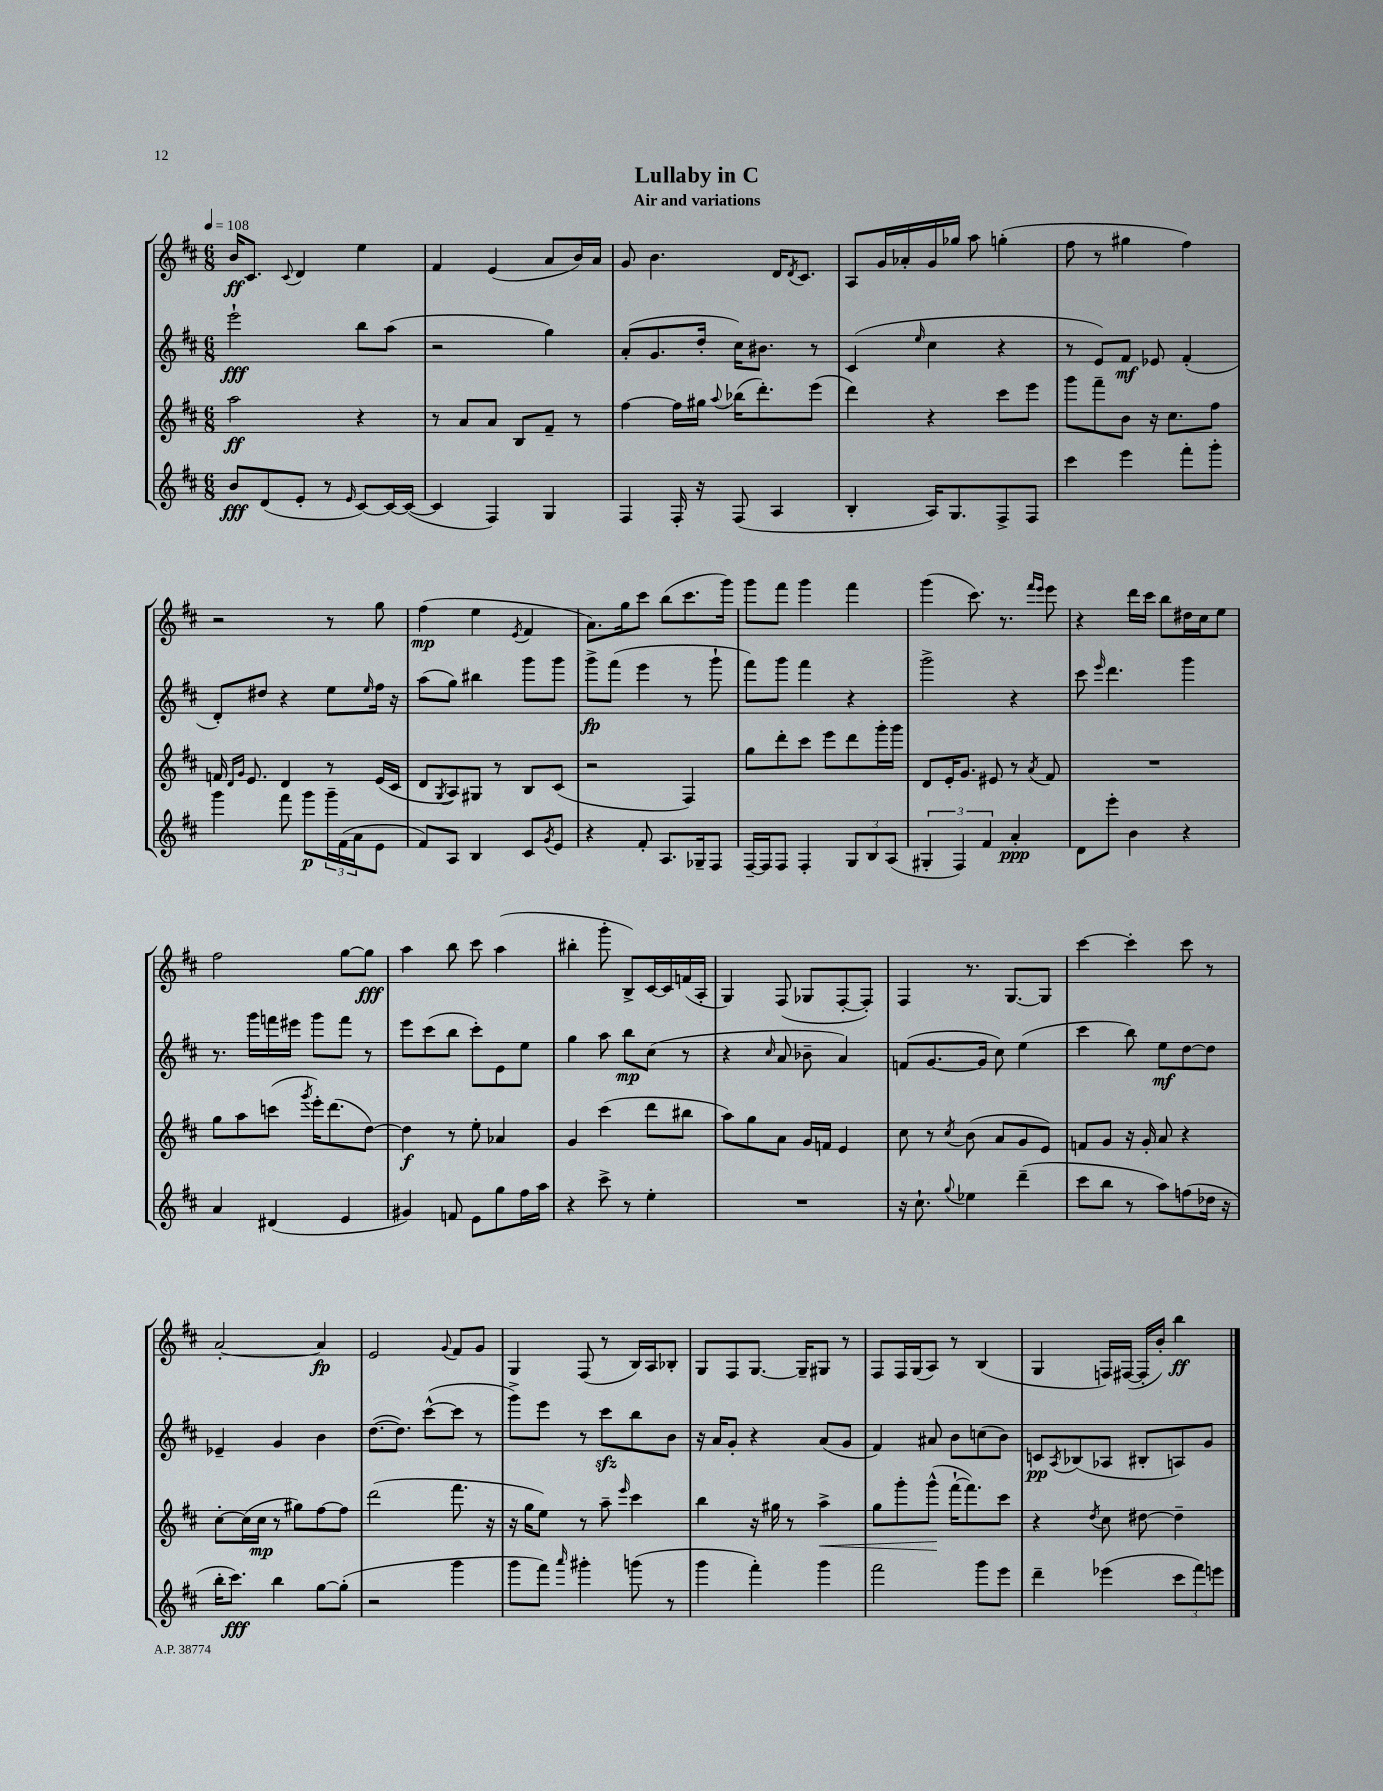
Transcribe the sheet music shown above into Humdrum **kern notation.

**kern	**kern	**kern	**kern
*staff4	*staff3	*staff2	*staff1
*clefG2	*clefG2	*clefG2	*clefG2
*k[f#c#]	*k[f#c#]	*k[f#c#]	*k[f#c#]
*M6/8	*M6/8	*M6/8	*M6/8
*MM108	*MM108	*MM108	*MM108
8b	2aa	2eee`	16b
.	.	.	8.c#
(8d	.	.	.
.	.	.	8qqc#
8e'	.	.	4d
8r	.	.	.
16qqe	.	.	.
[8c#)	4r	8bb	4ee
16c#_	.	(8aa	.
(16c#_	.	.	.
=	=	=	=
4c#]	8r	2r	4f#
.	8a	.	.
4F#)	8a	.	(4e
.	8B	.	.
4G	8f#~	4gg)	8a
.	8r	.	16b)
.	.	.	16a
=	=	=	=
4F#	[4ff#	(8a'	8g
.	.	8.g	4.b
16F#'	16ff#]	.	.
16r	16gg#	16dd'	.
.	8qqaa	.	.
(8F#	(16bb-	16cc#)	.
.	8.ddd')	8.b#	.
4A	.	.	16d
.	.	.	8qd
.	.	.	8.c#
.	(8eee	8r	.
=	=	=	=
4B'	4ddd)	(4c#	8A
.	.	.	16g
.	.	.	16a-'
.	.	16qqee	.
16A)	4r	4cc#	16g
8.G	.	.	16gg-
.	.	.	8aa
8F#^	8ccc#	4r	(4gg'
8F#	8eee	.	.
=	=	=	=
4ccc#	8ggg	8r	8ff#
.	8fff#~	8e)	8r
4eee	8b	8f#	4gg#
.	16r	8e-	.
.	8.cc#	.	.
8fff#'	.	(4f#'	4ff#)
8ggg'	8ff#	.	.
=	=	=	=
4ggg	16f	8d')	2r
.	16qqd	.	.
.	16qqg	.	.
.	8.e	.	.
.	.	8dd#	.
8fff#	4d	4r	.
8ggg	.	.	.
24ggg~	8r	8ee	8r
(24f#	.	.	.
24a	.	.	.
.	.	16qqee	.
8e	(16e	16ff#	8gg
.	16c#	16r	.
=	=	=	=
8f#)	8d	(8aa	(4ff#
.	8qG	.	.
8A	8A)	8gg)	.
4B	8G#	4bb#	4ee
.	8r	.	.
.	.	.	8qe
8c#	8B	8ggg	4f#
8qg	.	.	.
8e	(8c#	8ggg	.
=	=	=	=
4r	2r	8ggg^	8.a)
.	.	(8fff#	.
.	.	.	16gg
8f#'	.	4eee	8ccc#
8.A	.	.	(8bb
.	4F#)	8r	8.ccc#
16G-~	.	.	.
8F#	.	8ggg`	.
.	.	.	16ggg)
=	=	=	=
[16F#~	8gg	8fff#)	8ggg
16F#]	.	.	.
8F#	8ddd'	8ggg	8fff#
4F#'	8ccc#	4fff#	4ggg
.	8eee	.	.
12G	8ddd	4r	4fff#
12B	.	.	.
.	16ggg'	.	.
(12A	.	.	.
.	16ggg	.	.
=	=	=	=
6G#'	8d	2ggg^	(4ggg
.	16e'	.	.
6F#)	.	.	.
.	8.g	.	.
.	.	.	8.ccc#)
6f#	.	.	.
.	8e#	.	.
.	.	.	8.r
4a'	8r	4r	.
.	.	.	16qqfff#
.	8qa	.	16qqeee
.	8f#	.	8eee
=	=	=	=
8d	2.r	8ccc#	4r
.	.	16qqeee	.
8eee'	.	4.ddd	.
4b	.	.	16ddd
.	.	.	16ccc#
.	.	.	8bb
4r	.	4ggg	16dd#
.	.	.	16cc#
.	.	.	8ee
=	=	=	=
4a	8gg	8.r	2ff#
.	8aa	.	.
.	.	16ggg	.
(4d#	(8ccc	16fff	.
.	.	16eee#	.
.	8qggg	.	.
.	16eee')	8ggg	.
.	(8.ddd	.	.
4e	.	8fff	[8gg
.	[8dd)	8r	8gg]
=	=	=	=
4g#)	4dd]	8eee	4aa
.	.	(8ccc#	.
8f	8r	8bb	8bb
8e	8ee'	8ccc#')	8ccc#
8gg	4a-	8e	(4aa
16ff#	.	8ee	.
16aa	.	.	.
=	=	=	=
4r	4g	4gg	4bb#'
8ccc#^	(4ccc#	8aa	8ggg'
8r	.	8bb	8B^)
4ee'	8ddd	(8cc#	[16c#
.	.	.	16c#]
.	8bb#	8r	(16f
.	.	.	16A'
=	=	=	=
2.r	8aa)	4r	4G)
.	8gg	.	.
.	.	16qqcc#	.
.	8a	8a	(8F#
.	16g	8b-~	8G-
.	16f	.	.
.	4e	4a)	[8F#'
.	.	.	8F#'])
=	=	=	=
16r	8cc#	(8f	4F#
8.cc#`	.	.	.
.	8r	[8.g	.
8qqgg	8qcc#	.	.
4ee-	(8b	.	8.r
.	.	16g]	.
.	8a	8cc#)	.
.	.	.	[8.G
(4ddd~	8g	(4ee	.
.	8e)	.	8G]
=	=	=	=
8ccc#	8f	4ccc#	[4ccc#
8bb	8g	.	.
8r	16r	8bb)	4ccc#']
.	16g'	.	.
8aa)	8a	8ee	.
(8ff	4r	[8dd	8ccc#
16dd-	.	8dd]	8r
16r	.	.	.
=	=	=	=
16bb'	[8cc#'	4e-~	[2a'
8.ccc#)	.	.	.
.	(16cc#]	.	.
.	16cc#	.	.
4bb	8r	4g	.
.	8gg#)	.	.
[8gg	[8ff#	4b	4a]
(8gg']	8ff#]	.	.
=	=	=	=
2r	(2ddd	([8.dd	2e
.	.	8.dd])	.
.	.	([8ccc#^^	.
.	.	.	8qqg
4ggg	8.fff#	8ccc#]	8f#
.	.	8r	8g
.	16r	.	.
=	=	=	=
8ggg	16r	8ggg^)	4G
.	16gg	.	.
8fff#)	8ee)	8eee	.
16qqaaa	.	.	.
4ggg#'	8r	8r	(8F#
.	8aa~	8ccc#	8r
.	16qqeee	.	.
(8ggg	4ccc#	8bb	16B)
.	.	.	16A
8r	.	8b	8B-'
=	=	=	=
4ggg	4bb	16r	8G
.	.	16a	.
.	.	8g'	8F#
4fff#')	16r	4r	[8.G
.	16gg#	.	.
.	8r	.	.
.	.	.	16G~]
4ggg	4aa^	(8a	8G#
.	.	8g	8r
=	=	=	=
2fff#	8gg	4f#)	8F#
.	8ggg'	.	16F#
.	.	.	(16G
.	(8ggg^^	8a#	8A)
.	[16fff#`	8b	8r
.	8.fff#])	.	.
8ggg	.	(8cc	(4B
8eee	8ccc#	8b)	.
=	=	=	=
4ddd~	4r	8c	4G
.	.	8qA	.
.	.	(8B-	.
.	8qdd	.	.
(4eee-	8cc#	8A-	16F)
.	.	.	([16F#
.	[8dd#	8B#'	16F#']
.	.	.	16b')
12ccc#	4dd#~]	8A)	4bb
12fff#)	.	.	.
.	.	8g	.
12eee	.	.	.
==	==	==	==
*-	*-	*-	*-
